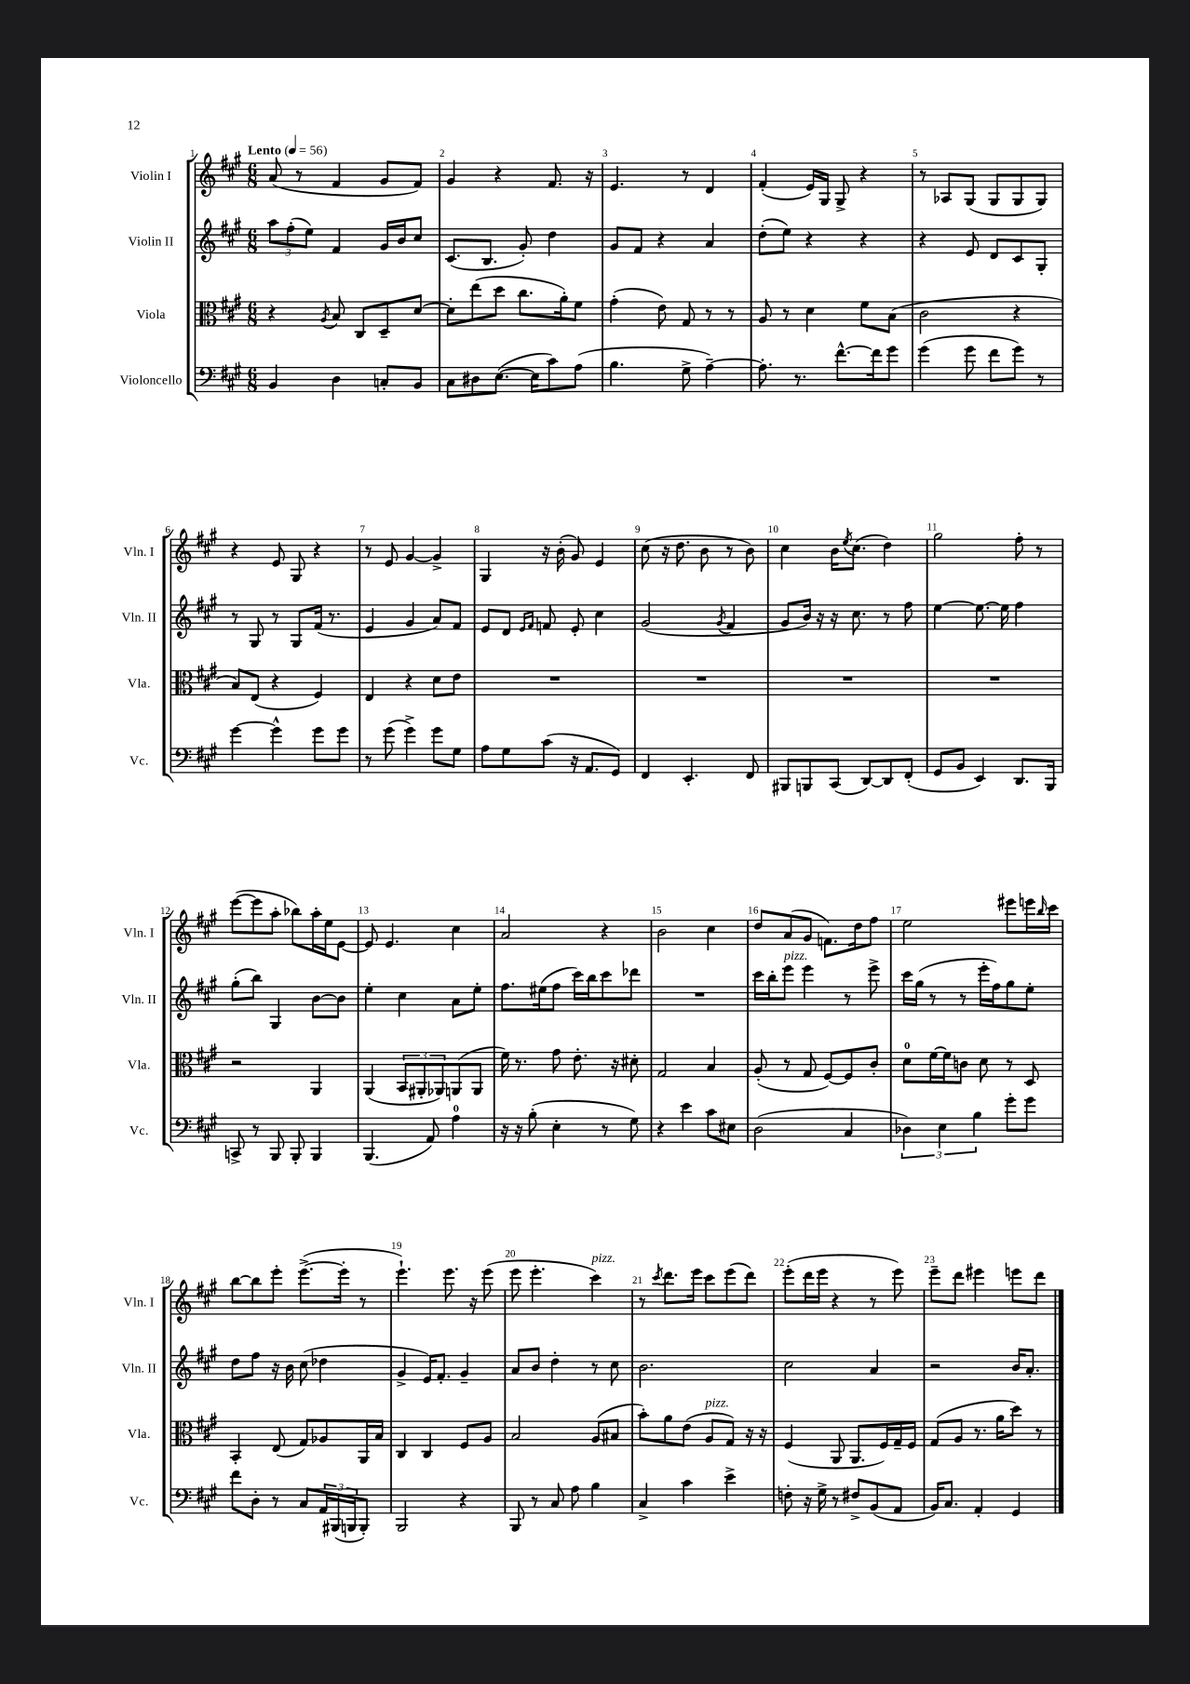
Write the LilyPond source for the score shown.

<<
\new StaffGroup <<
\new Staff = "s0" \with { instrumentName = "Violin I" shortInstrumentName = "Vln. I" } {
    \clef treble \key a \major \numericTimeSignature \time 6/8 \tempo "Lento" 4 = 56
    a'8( r8 fis'4 gis'8 fis'8) |
    gis'4 r4 fis'8. r16 |
    e'4. r8 d'4 |
    fis'4-.( e'16) gis16 gis8-> r4 |
    r8 aes8 gis8( gis8 gis8 gis8) |
    r4 e'8 gis8 r4 |
    r8 e'8 gis'4~ gis'4-> |
    gis4 r16 b'16-.( gis'8) e'4 |
    cis''8( r16 d''8. b'8 r8 b'8) |
    cis''4 b'16 \acciaccatura { e''8 } cis''8.( d''4) |
    gis''2 fis''8-. r8 |
    e'''8~( e'''8 a''8-. bes''8) a''16-. e''16 e'8~ |
    e'8 e'4. cis''4 |
    a'2 r4 |
    b'2 cis''4 |
    d''8 a'8( gis'8 f'8.) d''16 fis''8 |
    e''2 eis'''8 e'''16 \grace { b''16 } cis'''16 |
    b''8~ b''8 e'''8-. e'''8.~->( e'''16-. r8 |
    e'''4.-!) e'''8. r16 e'''8( |
    e'''8 e'''4.-. cis'''4^\markup { \italic "pizz." }) |
    r8 \acciaccatura { cis'''8 } d'''8. e'''16 cis'''8 e'''8( d'''8) |
    e'''8-.( d'''16 e'''16 r4 r8 e'''8) |
    e'''8-- d'''8 eis'''4 e'''8 d'''8 \bar "|." |
}
\new Staff = "s1" \with { instrumentName = "Violin II" shortInstrumentName = "Vln. II" } {
    \clef treble \key a \major \numericTimeSignature \time 6/8
    \tuplet 3/2 { a''8 fis''8-.( e''8) } fis'4 gis'16 b'16 cis''8 |
    cis'8.( b8. gis'8-.) d''4 |
    gis'8 fis'8 r4 a'4 |
    d''8-.( e''8) r4 r4 |
    r4 e'8 d'8 cis'8 gis8-. |
    r8 gis8 r8 gis8 fis'16( r8. |
    e'4 gis'4 a'8) fis'8 |
    e'8 d'8 \grace { e'16 fis'16 } f'8 e'8-. cis''4 |
    gis'2( \acciaccatura { gis'8 } fis'4 |
    gis'8 b'16) r16 r16 cis''8. r8 fis''8 |
    e''4~ e''8.~ e''16 fis''4 |
    gis''8-.( b''8) gis4 b'8~ b'8 |
    e''4-. cis''4 a'8 e''8-. |
    fis''8. eis''16( fis''8 cis'''16) b''16 cis'''8 des'''8 |
    R2. |
    cis'''16 b''16-. e'''8^\markup { \italic "pizz." } e'''4 r8 e'''8-> |
    cis'''16 gis''16( r8 r8 e'''16-. fis''16) gis''8 e''8-. |
    d''8 fis''8 r16 b'16 cis''8( des''4 |
    gis'4-> e'16) fis'8.-. gis'4-- |
    a'8 b'8 d''4-. r8 cis''8 |
    b'2. |
    cis''2 a'4 |
    r2 b'16 a'8.-. \bar "|." |
}
\new Staff = "s2" \with { instrumentName = "Viola" shortInstrumentName = "Vla." } {
    \clef alto \key a \major \numericTimeSignature \time 6/8
    r4 \acciaccatura { a8 } b8 cis8 d8-- d'8~ |
    d'8-. e''8( d''8 cis''8. a'16-.) fis'8 |
    gis'4-.( e'8) gis8 r8 r8 |
    a8 r8 d'4 fis'8 b8( |
    cis'2 r4 |
    b8) e8( r4 fis4) |
    e4 r4 d'8 e'8 |
    R2. |
    R2. |
    R2. |
    R2. |
    r2 a,4 |
    a,4( \tuplet 3/2 { b,8 ais,8-. aes,8) } a,8( a,8 |
    fis'16) r8. gis'8 e'8.-. r16 dis'8-. |
    gis2 b4 |
    a8-.( r8 gis8 fis8~) fis8 cis'8-. |
    d'8-0 fis'16~ fis'16 c'8 d'8 r8 d8 |
    b,4-. e8( gis8) aes8 a,16 b16 |
    cis4 cis4 fis8 a8 |
    b2 a8( bis8 |
    b'8-.) a'8 e'8( a8^\markup { \italic "pizz." } gis8) r16 r16 |
    fis4( a,8 a,8. fis16) gis16-- fis16 |
    gis8( a8 r8. a'16 d''8) r8 \bar "|." |
}
\new Staff = "s3" \with { instrumentName = "Violoncello" shortInstrumentName = "Vc." } {
    \clef bass \key a \major \numericTimeSignature \time 6/8
    b,4 d4 c8-. b,8 |
    cis8 dis8 e8.~( e16 cis'8) a8( |
    b4. gis8-> a4~--) |
    a8.-. r8. fis'8.~-^ fis'16 gis'8 |
    gis'4( gis'8 fis'8 gis'8) r8 |
    gis'4~ gis'4-^ gis'8 gis'8 |
    r8 gis'8( gis'4->) gis'8 gis8 |
    a8 gis8 cis'8( r16 a,8. gis,8) |
    fis,4 e,4.-. fis,8 |
    bis,,8 b,,8 cis,8( d,8~) d,8 fis,8-.( |
    gis,8 b,8 e,4) d,8. b,,16 |
    c,8-> r8 b,,8 b,,8-. b,,4 |
    b,,4.( a,8) a4-0 |
    r16 r16 b8-.( e4-. r8 gis8) |
    r4 e'4 cis'8 eis8 |
    d2( cis4 |
    \tuplet 3/2 { des4) e4 b4 } gis'8-. gis'8 |
    fis'8 d8-. r8 cis8 \tuplet 3/2 { a,16 bis,,16( b,,16 } b,,8-.) |
    b,,2 r4 |
    b,,8 r8 cis8 a8 b4 |
    cis4-> cis'4 e'4-> |
    f8-. r16 gis16-> r8 fis8-> b,8( a,8 |
    b,16) cis8. a,4-. gis,4 \bar "|." |
}
>>
>>
\layout { \context { \Score \override BarNumber.break-visibility = ##(#f #t #t) barNumberVisibility = #all-bar-numbers-visible } }
